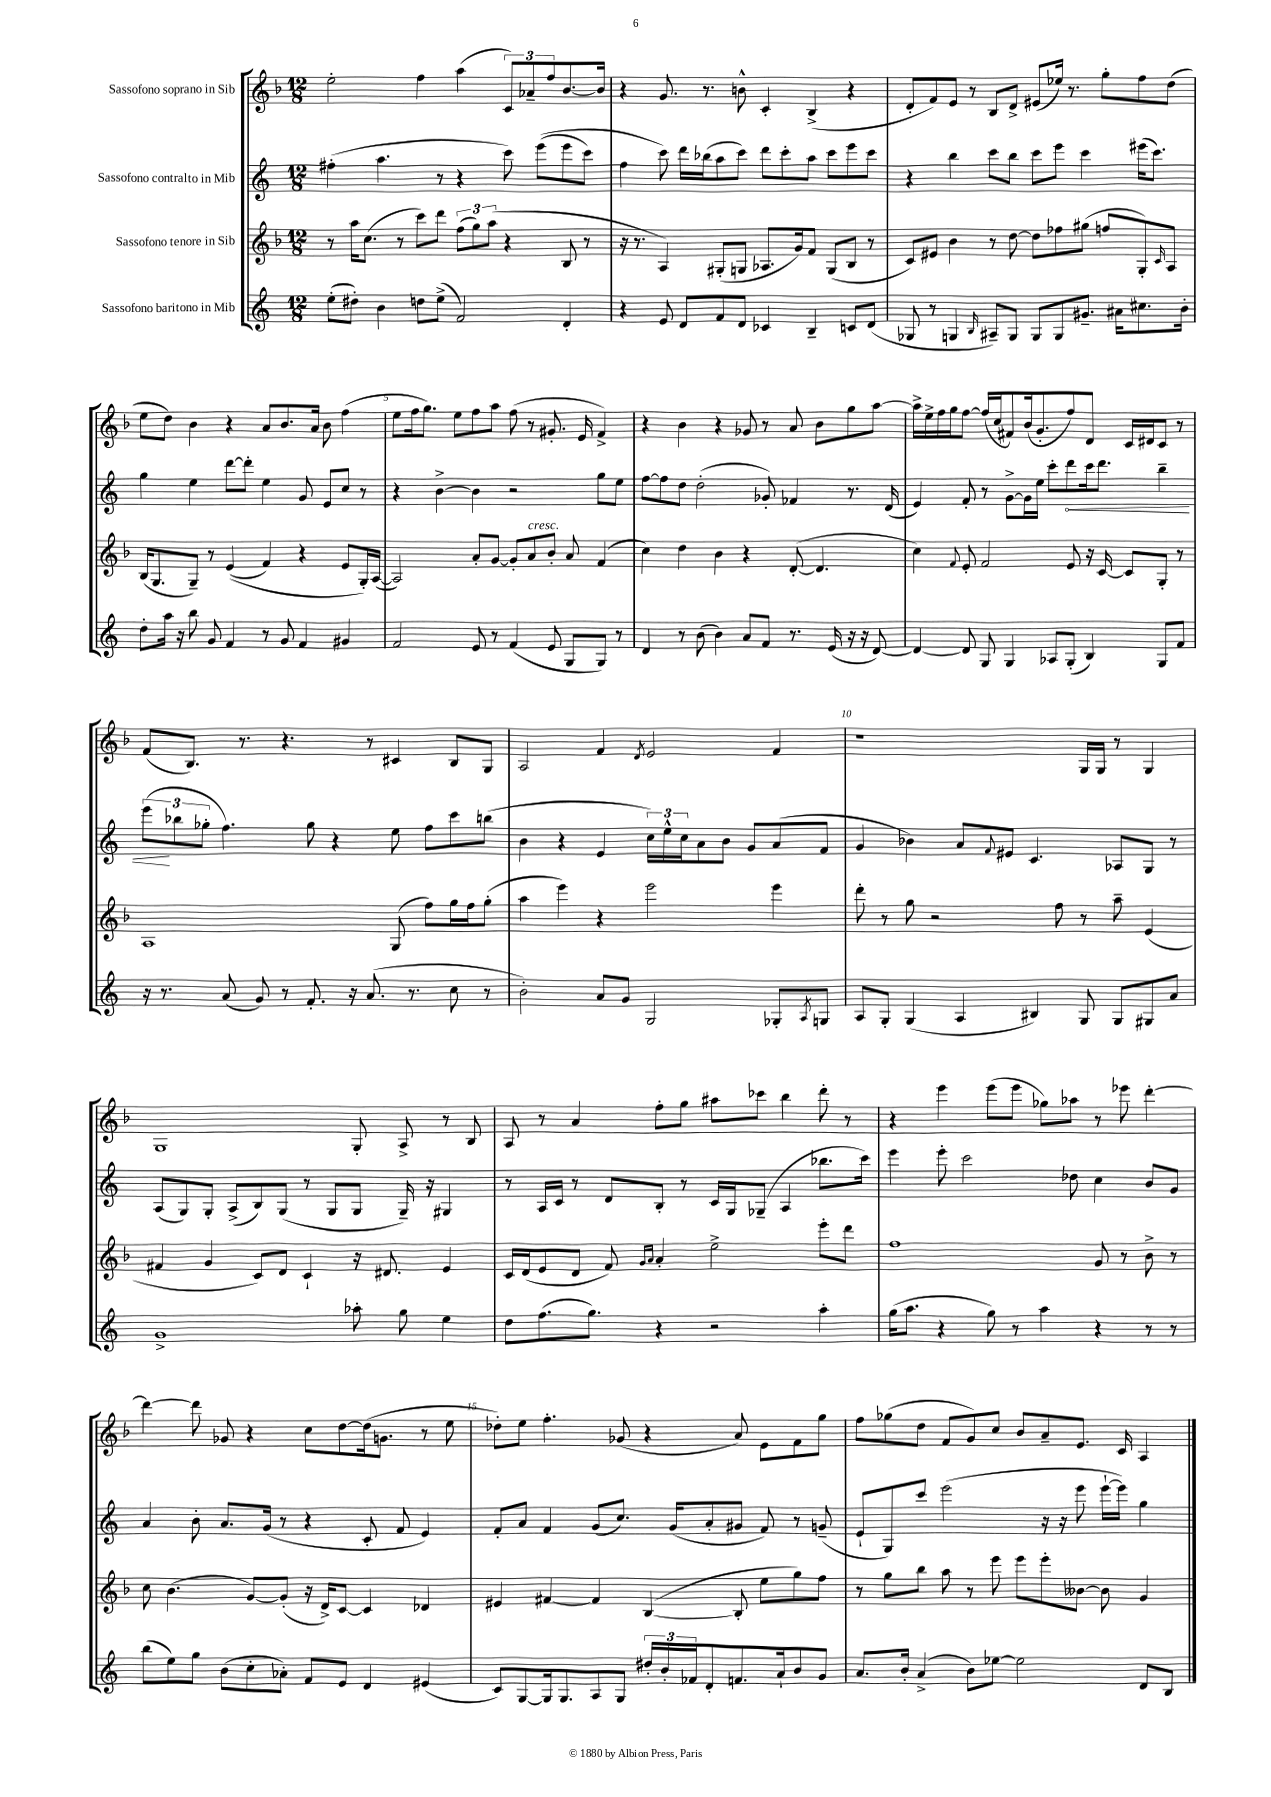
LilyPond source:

<<
\new StaffGroup <<
\new Staff = "s0" \with { instrumentName = "Sassofono soprano in Sib" } {
    \clef treble \key f \major \numericTimeSignature \time 12/8
    e''2-. f''4 a''4( \tuplet 3/2 { c'8) aes'8-- f''8 } bes'8.~ bes'16 |
    r4 g'8. r8. b'8-^ c'4-. bes4->( r4 |
    d'8-. f'8) e'8 r8 bes8 d'8-> eis'8( ees''16) r8. g''8-. f''8 d''8( |
    e''8 d''8) bes'4 r4 a'8 bes'8. a'16 bes'8 f''4( |
    e''8 f''16 g''8.) e''8 f''8 a''8 f''8( r8 gis'8.-. e'16 f'4->) |
    r4 bes'4 r4 ges'8 r8 a'8 bes'8 g''8 a''8~ |
    a''16-> e''16-> f''16 g''16 f''8~ f''16( c''16 fis'8) bes'16( g'8.-. f''8) d'8 c'16 dis'16 c'8 r8 |
    f'8( bes8.) r8. r4. r8 cis'4 bes8 g8 |
    a2 f'4 \acciaccatura { d'8 } e'2 f'4 |
    r1 g16 g16 r8 g4 |
    g1 g8-. a8-> r8 bes8 |
    a8 r8 a'4 f''8-. g''8 ais''8 ces'''8 bes''4 d'''8-. r8 |
    r4 e'''4 e'''8( e'''8 ges''8) aes''8 r8 ees'''8 d'''4~-. |
    d'''4~ d'''8 ges'8 r4 c''8 d''8~ d''16( g'8. r8 e''8 |
    des''8-.) e''8 f''4.-. ges'8( r4 a'8) e'8 f'8 g''8 |
    f''8 ges''8( d''8 f'8 g'8) c''8 bes'8 a'8-- e'8. c'16 a4 \bar "|." |
}
\new Staff = "s1" \with { instrumentName = "Sassofono contralto in Mib" } {
    \clef treble \key c \major \numericTimeSignature \time 12/8
    fis''4-.( a''4. r8 r4 c'''8) e'''8(\( e'''8 c'''8) |
    f''4 c'''8\) d'''16 bes''16( a''8 c'''8) d'''8 c'''8-. a''8 c'''8 e'''8 c'''8 |
    r4 b''4 c'''8 b''8 c'''8 e'''8 c'''4 eis'''16( c'''8.) |
    g''4 e''4 d'''8~ d'''8-. e''4 g'8 e'8 c''8 r8 |
    r4 b'4~-> b'4 r2 g''8 e''8 |
    f''8~ f''8 d''8 d''2-.( ges'8-.) fes'4 r8. d'16( |
    e'4) f'8-. r8 g'8~-> g'16 e''16 c'''8-. \once \override Hairpin.circled-tip = ##t d'''8\< c'''16 d'''8. b''4-- |
    \tuplet 3/2 { e'''8\!( bes''8 ges''8-. } f''4.) ges''8 r4 e''8 f''8 c'''8 b''8( |
    b'4 r4 e'4 \tuplet 3/2 { c''16) e''16-^ c''16 } a'8 b'8 g'8 a'8( f'8 |
    g'4 bes'4) a'8 \appoggiatura { f'8 } eis'8 c'4. aes8 g8 r8 |
    a8( g8) g8-. a8->( b8) g8( r8 g8 g8 g16--) r16 gis4 |
    r8 a16 c'16 r8 d'8 b8-. r8 c'16 g16 ges8--( a4 bes''8. c'''16) |
    e'''4 e'''8-. c'''2 des''8 c''4 b'8 g'8 |
    a'4 b'8-. a'8. g'16( r8 r4 c'8-. f'8 e'4) |
    f'8-. a'8 f'4 g'8( c''8.) g'16( a'8-. gis'8 f'8) r8 g'8--( |
    e'8-! g8) c'''8 e'''2( r16 r16 e'''8 e'''16~-! e'''16) g''4 \bar "|." |
}
\new Staff = "s2" \with { instrumentName = "Sassofono tenore in Sib" } {
    \clef treble \key f \major \numericTimeSignature \time 12/8
    r8 a''16 c''8.( r8 c'''8) d'''8 \tuplet 3/2 { f''8( g''8) a''8( } r4 bes8 r8 |
    r16 r8. a4) gis8-.( g8 aes8. g'16) f'8 g8( bes8 r8 |
    c'8) eis'8 bes'4 r8 d''8~ d''8 fes''8 gis''8( f''8 g8-.) \grace { c'16 } a8 |
    bes16( g8. g8--) r8 e'4(\( f'4) r4 e'8 g16-.\) a16~( |
    a2) a'8-. g'8~ g'8-. a'8^\markup { \italic "cresc." } bes'8-. a'8 f'4( |
    c''4) d''4 bes'4 r4 d'8~-.( d'4. |
    c''4) \appoggiatura { f'8 } e'8-. f'2 e'8 r16 c'16~ c'8 g8-. r8 |
    a1 g8( f''8) g''16 f''16 g''8-.( |
    a''4 e'''4) r4 e'''2 e'''4 |
    d'''8-. r8 g''8 r2 f''8 r8 a''8-- e'4( |
    fis'4 g'4 c'8) d'8 c'4-! r16 dis'8. e'4 |
    c'16 d'16( e'8 d'8 f'8) \grace { g'16 a'16 } a'4-. e''2-> e'''8-. d'''8 |
    f''1 g'8 r8 bes'8-> r8 |
    c''8 bes'4.( g'8~) g'8-.( r16 d'16->) c'8~ c'4 des'4 |
    eis'4 fis'4~ fis'4 bes4~( bes8-. e''8 g''8) f''8 |
    r8 g''8 bes''8 a''8 r8 e'''8 e'''8 e'''8-. beses'8~ beses'8 g'4 \bar "|." |
}
\new Staff = "s3" \with { instrumentName = "Sassofono baritono in Mib" } {
    \clef treble \key c \major \numericTimeSignature \time 12/8
    e''8-.( dis''8-.) b'4 d''8 e''8->( f'2) d'4-. |
    r4 e'8 d'8 f'8 d'8 ces'4 b4-- c'8 d'8( |
    ges8 r8 g4 \grace { b16 } ais8--) g8 g8 g8 gis'8.-- ais'16 cis''8. b'16-. |
    d''8-. a''16 r16 b''8 g'8 f'4 r8 g'8 f'4 gis'4 |
    f'2 e'8 r8 f'4( e'8 g8 g8) r8 |
    d'4 r8 b'8( b'4) a'8 f'8 r8. e'16( r16 r16 d'8~) |
    d'4~ d'8 g8 g4 aes8 g8-.( b4) g8 f'8 |
    r16 r8. a'8( g'8) r8 f'8.-. r16 a'8.( r8. c''8 r8 |
    b'2-.) a'8 g'8 g2 ges8-. \acciaccatura { a8 } g8 |
    a8 g8-. g4( a4 bis4) g8 g8 gis8 a'8 |
    g'1-> aes''8-. g''8 e''4 |
    d''8 f''8.( g''8.) r4 r2 a''4-. |
    g''16( a''8. r4 g''8) r8 a''4 r4 r8 r8 |
    b''8( e''8) g''8 b'8( c''8-. aes'8-.) f'8 e'8 d'4 eis'4( |
    c'8) g8~ g16 g8. a8 g8 \tuplet 3/2 { dis''16-. b'16-. fes'16 } d'8-. f'8. a'16-! b'8 g'8 |
    a'8. b'16-. a'4->( b'8) ees''8~ ees''2 d'8 b8 \bar "|." |
}
>>
>>
\layout { \context { \Score \override BarNumber.break-visibility = ##(#f #t #t) barNumberVisibility = #(every-nth-bar-number-visible 5) } }
